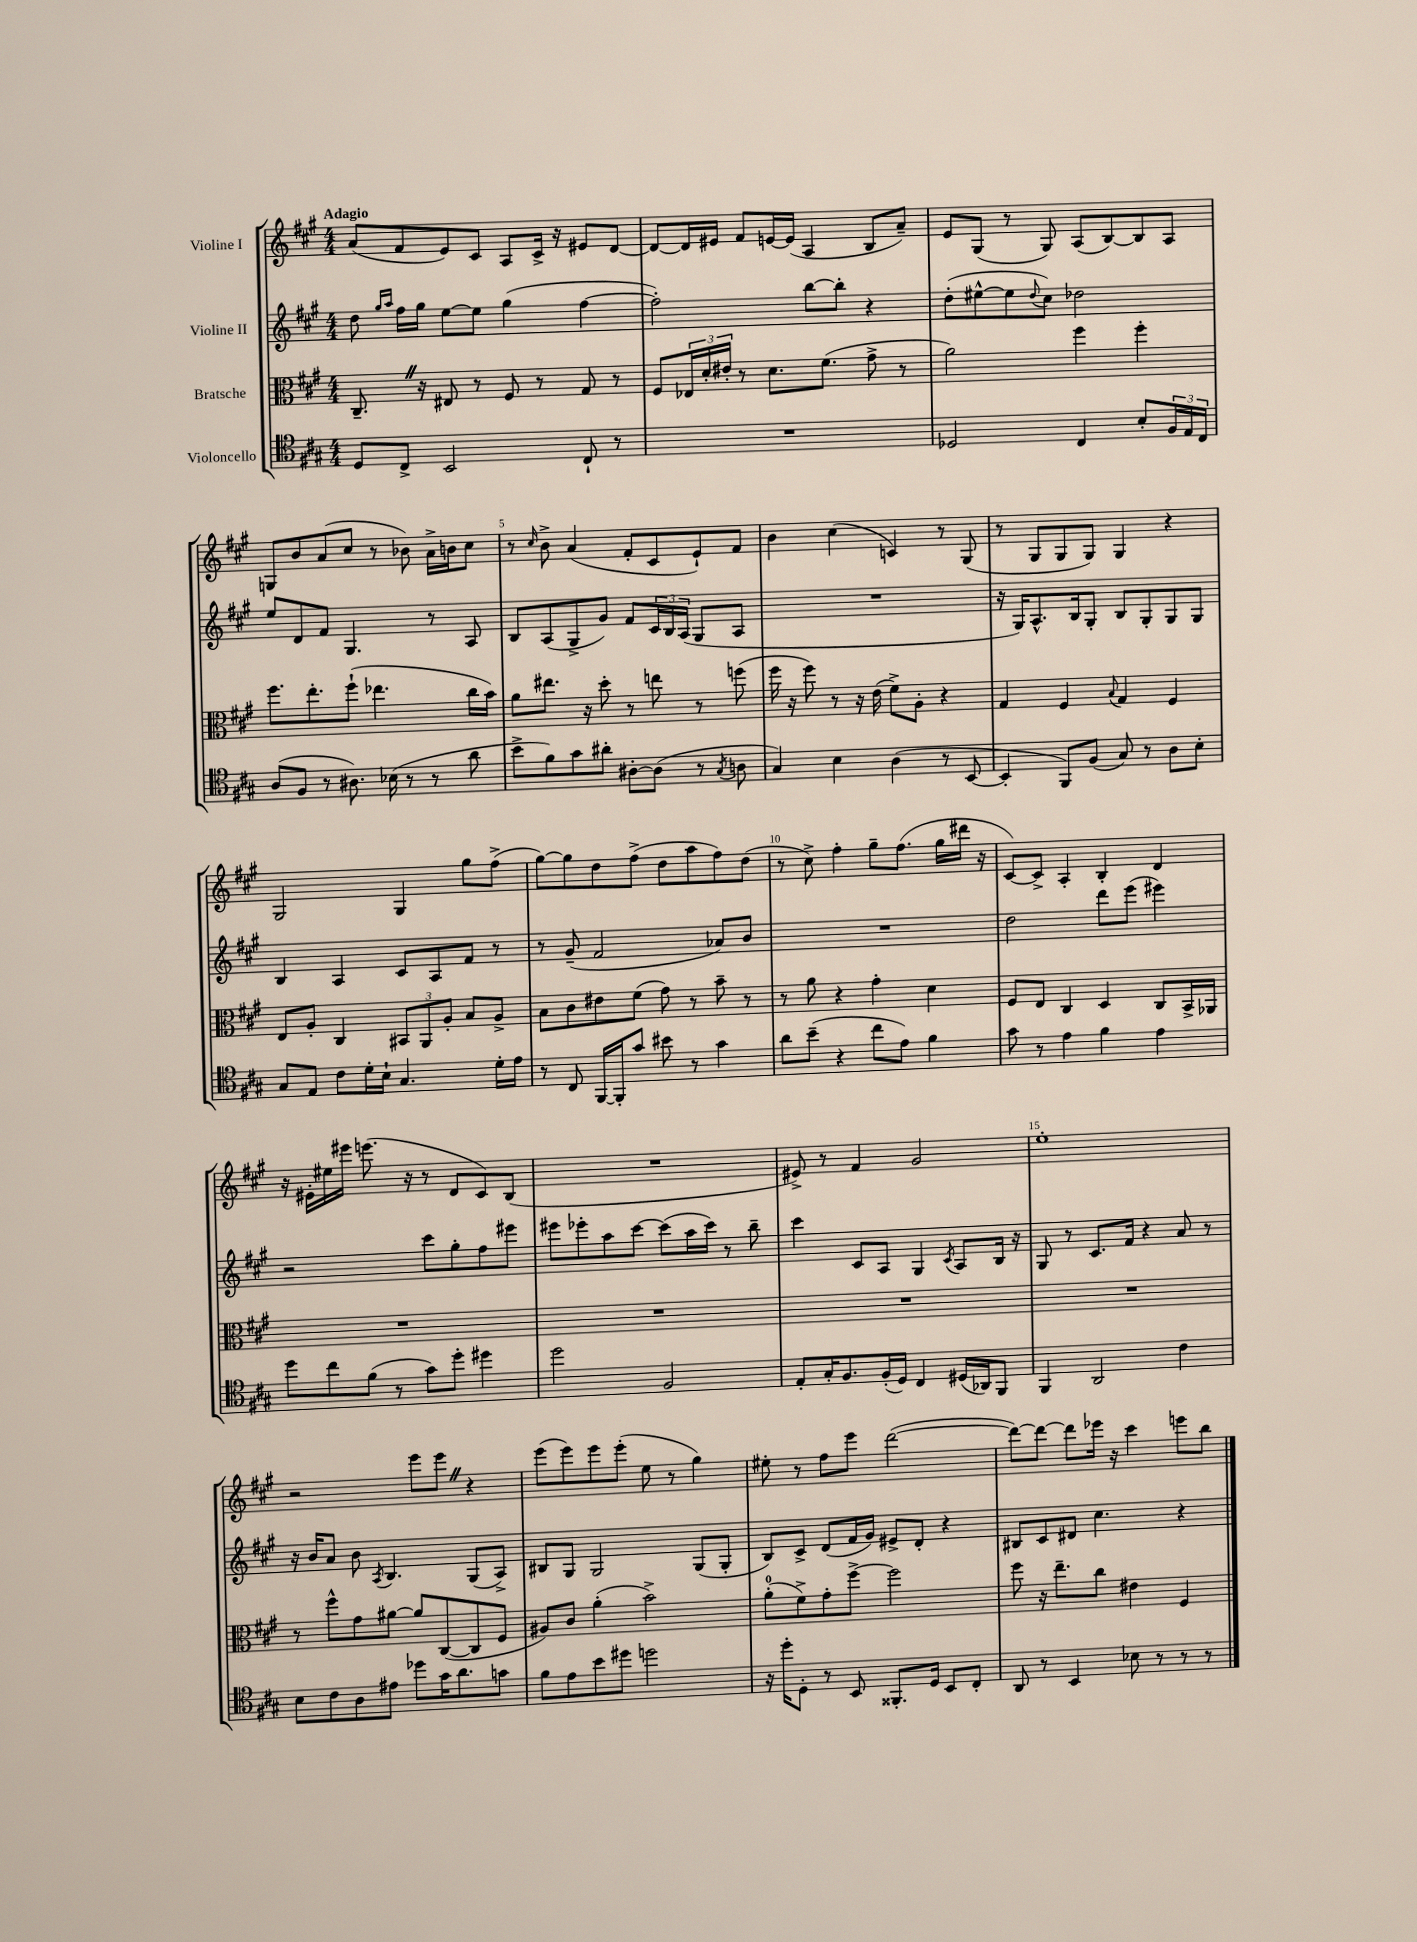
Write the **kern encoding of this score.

**kern	**kern	**kern	**kern
*staff4	*staff3	*staff2	*staff1
*clefC4	*clefC3	*clefG2	*clefG2
*k[f#c#g#]	*k[f#c#g#]	*k[f#c#g#]	*k[f#c#g#]
*M4/4	*M4/4	*M4/4	*M4/4
8D/L	8.C#~/	8dd\	(8a/L
.	.	16qqgg#/LL	.
.	.	16qqaa/JJ	.
8C#^/J	.	16ff#\LL	8f#/
.	16r	16gg#\JJ	.
2BB/	8E#/	[8ee\L	8e/)
.	8r	8ee\]J	8c#/J
.	8F#/	(4gg#\	8A/L
.	8r	.	16c#^/Jk
.	.	.	16r
8C#`/	8G#/	[4ff#\	8e#/L
8r	8r	.	[8d/J
=	=	=	=
1r	8F#/L	2ff#'\])	8d/_L
.	24E-/L	.	16d/]L
.	24d'/	.	.
.	.	.	16e#/JJ
.	24e#'/JJ	.	.
.	8r	.	8f#/L
.	8.d\L	.	[16e/L
.	.	.	(16e/]JJ
.	.	[8bb\L	4A/
.	(8.f#\J	.	.
.	.	8bb'\]J	.
.	8g#^\	4r	8B/L
.	8r	.	8a~/J)
=	=	=	=
2D-/	2a\)	(8dd'\L	8e/L
.	.	[8ee#^^\	(8G#/J
.	.	8ee#\]	8r
.	.	8qqdd/	.
.	.	8cc#\J)	8G#/)
4C#/	4ff#\	2dd-\	(8A/L
.	.	.	[8B/)
8B'/L	4ff#'\	.	8B/]
24F#/L	.	.	8A/J
24E/	.	.	.
24C#/JJ	.	.	.
=	=	=	=
(8A/L	8.ff#\L	8ee/L	8G/L
8F#/J	.	8d/	8b/
.	8.ee'\	.	.
8r	.	8f#/J	(8a/
8.A#\)	(8ff#`\J	4.G#/	8cc#/J
.	4.ee-\	.	8r
(16B-\	.	.	.
8r	.	.	8b-\)
8r	.	8r	16a^\LL
.	.	.	16b\J
8a\	16cc#\LL	8A/	8cc#\J
.	16b\JJ)	.	.
=	=	=	=
8b^\L	8a\L	8B/L	8r
.	.	.	16qqcc#/
8f#\)	8.ee#\J	(8A/	8b^\
8g#\	.	8G#^/	(4a/
.	16r	.	.
8a#'\J	8dd'\	8g#/J)	.
[8A#'\L	8r	8f#/L	8f#'/L
(8A#\]J	8ee\	24c#/L	8c#/
.	.	24B/	.
.	.	(24A/JJ	.
8r	8r	8G#/L	8e`/)
8qG#/	.	.	.
8A\	(8ff\	8A/J	8f#/J
=	=	=	=
4G#/)	16ff#\	1r	4b\
.	16r	.	.
.	8ff#\)	.	.
4B\	8r	.	(4cc#\
.	16r	.	.
.	(16e\	.	.
(4A\	8f#^\L)	.	4c/)
.	8A'\J	.	.
8r	4r	.	8r
[8BB/	.	.	(8G#/
=	=	=	=
4BB'/]	4G#/	16r	8r
.	.	16G#/LK)	.
.	.	8.A^^/	8G#/L
8FF#/L)	4F#/	.	8G#/
.	.	16B/k	.
(8F#/J	.	8G#'/J	8G#/J)
.	8qqB/	.	.
8G#/)	4G#/	8B/L	4G#/
8r	.	8G#'/	.
8A\L	4F#/	8G#/	4r
8B'\J	.	8G#/J	.
=	=	=	=
8G#/L	8E/L	4B/	2G#/
8E/J	8A'/J	.	.
8c#\L	4C#/	4A/	.
16d'\L	.	.	.
16B`\JJ	.	.	.
4.G#/	12BB#/L	8c#/L	4G#/
.	12AA/	.	.
.	.	8A/	.
.	12A'/J	.	.
.	8B/L	8f#/J	8gg#\L
16d'\LL	8A^/J	8r	(8ff#^\J
16e\JJ	.	.	.
=	=	=	=
8r	8B\L	8r	[8gg#\L)
8C#/	8c#\	(8g#~/	8gg#\]
[16FF#/LL	8e#\	2f#/	8dd\
16FF#'/]J	.	.	.
8g#/J	(8f#\J	.	(8ff#^\J
8b#\	8g#\)	.	8dd\L
8r	8r	.	8aa\
4g#\	8b~\	8a-/L)	8ff#\)
.	8r	8b/J	(8dd\J
=	=	=	=
8a\L	8r	1r	8r
(8b~\J	8a\	.	8cc#^\)
4r	4r	.	4ff#'\
8cc#\L	4g#'\	.	8gg#~\L
8e\J)	.	.	(8.ff#\J
4f#\	4d\	.	.
.	.	.	16gg#\LL
.	.	.	16ddd#\JJ
.	.	.	16r
=	=	=	=
8g#\	8F#/L	2dd\	[8c#/L)
8r	8E/J	.	8c#^/]J
4e\	4C#/	.	4A'/
4f#\	4D/	8ddd\L	4B'/
.	.	(8eee\J	.
4e\	8C#/L	4eee#\)	4d/
.	16BB^/L	.	.
.	16AA-/JJ	.	.
=	=	=	=
8dd\L	1r	2r	16r
.	.	.	16e#'\LL
8cc#\	.	.	16ee#\
.	.	.	16eee#\JJ
(8f#\J	.	.	(8.eee\
8r	.	.	.
.	.	.	16r
8g#\L)	.	8ccc#\L	8r
8dd'\J	.	8gg#'\	8d/L
4dd#\	.	8ff#\	8c#/)
.	.	8eee#\J	(8B/J
=	=	=	=
2dd\	1r	8eee#\L	1r
.	.	8eee-'\	.
.	.	8aa\	.
.	.	[8ccc#\J	.
2F#/	.	(8ccc#\]L	.
.	.	16aa\L	.
.	.	16ccc#\JJ)	.
.	.	8r	.
.	.	8bb~\	.
=	=	=	=
8E'/L	1r	4ccc#\	8e#^/)
16G#'/K	.	.	8r
8.F#/	.	.	.
.	.	8c#/L	4f#/
(16F#'/L	.	8A/J	.
16D/JJ)	.	.	.
4C#/	.	4G#/	2g#/
.	.	8qc#/	.
(16D#/LL	.	8A/L	.
16AA-/J)	.	.	.
8FF#/J	.	16B/Jk	.
.	.	16r	.
=	=	=	=
4FF#/	1r	8G#/	1ee'
.	.	8r	.
2AA/	.	8.c#/L	.
.	.	16f#/Jk	.
.	.	4r	.
4c#\	.	8a/	.
.	.	8r	.
=	=	=	=
8B\L	8r	16r	2r
.	.	16b/LK	.
8c#\	8ff#^^\L	8a/J	.
8A\	8g#\	8b\	.
.	.	8qA/	.
8e#\J	[8a#\J	4.B/	.
8dd-\L	8a#/]L	.	8eee\L
16g#\K	([8C#/	.	8eee\J
8.a\	.	.	.
.	8C#/]	(8G#/L	4r
8g\J	8F#/J	8A^/J)	.
=	=	=	=
8f#\L	8A#/L)	8B#/L	(8eee\L
8e\	8c#/J	8G#/J	8eee\)
8b\	(4a'\	2G#/	8eee\
8dd#\J	.	.	(8eee'\J
2dd\	2b^\)	.	8ee\
.	.	.	8r
.	.	(8G#/L	4gg#\)
.	.	8G#'/J	.
=	=	=	=
16r	(8a'\L	8B/L)	8ee#'\
16dd'\LK	.	.	.
8D'\J	8f#^\)	8c#^/J	8r
8r	8g#'\	(8d/L	8ff#\L
8BB/	[8ff#^\J	16f#/L	8eee\J
.	.	16g#/JJ)	.
8.FF##'/L	2ff#\]	8e#^/L	([2ddd\
.	.	8d'/J	.
16D/Jk	.	.	.
8BB/L	.	4r	.
8C#'/J	.	.	.
=	=	=	=
8AA/	8ff#\	8B#/L	8ddd\_L)
8r	16r	8c#/	8ddd\_J
.	8.ee~\L	.	.
4BB/	.	8d#/J	8ddd\]L
.	8cc#\J	4.cc#\	16eee-\Jk
.	.	.	16r
8B-\	4e#\	.	4ccc#\
8r	.	.	.
8r	4F#/	4r	8eee\L
8r	.	.	8bb\J
==	==	==	==
*-	*-	*-	*-
